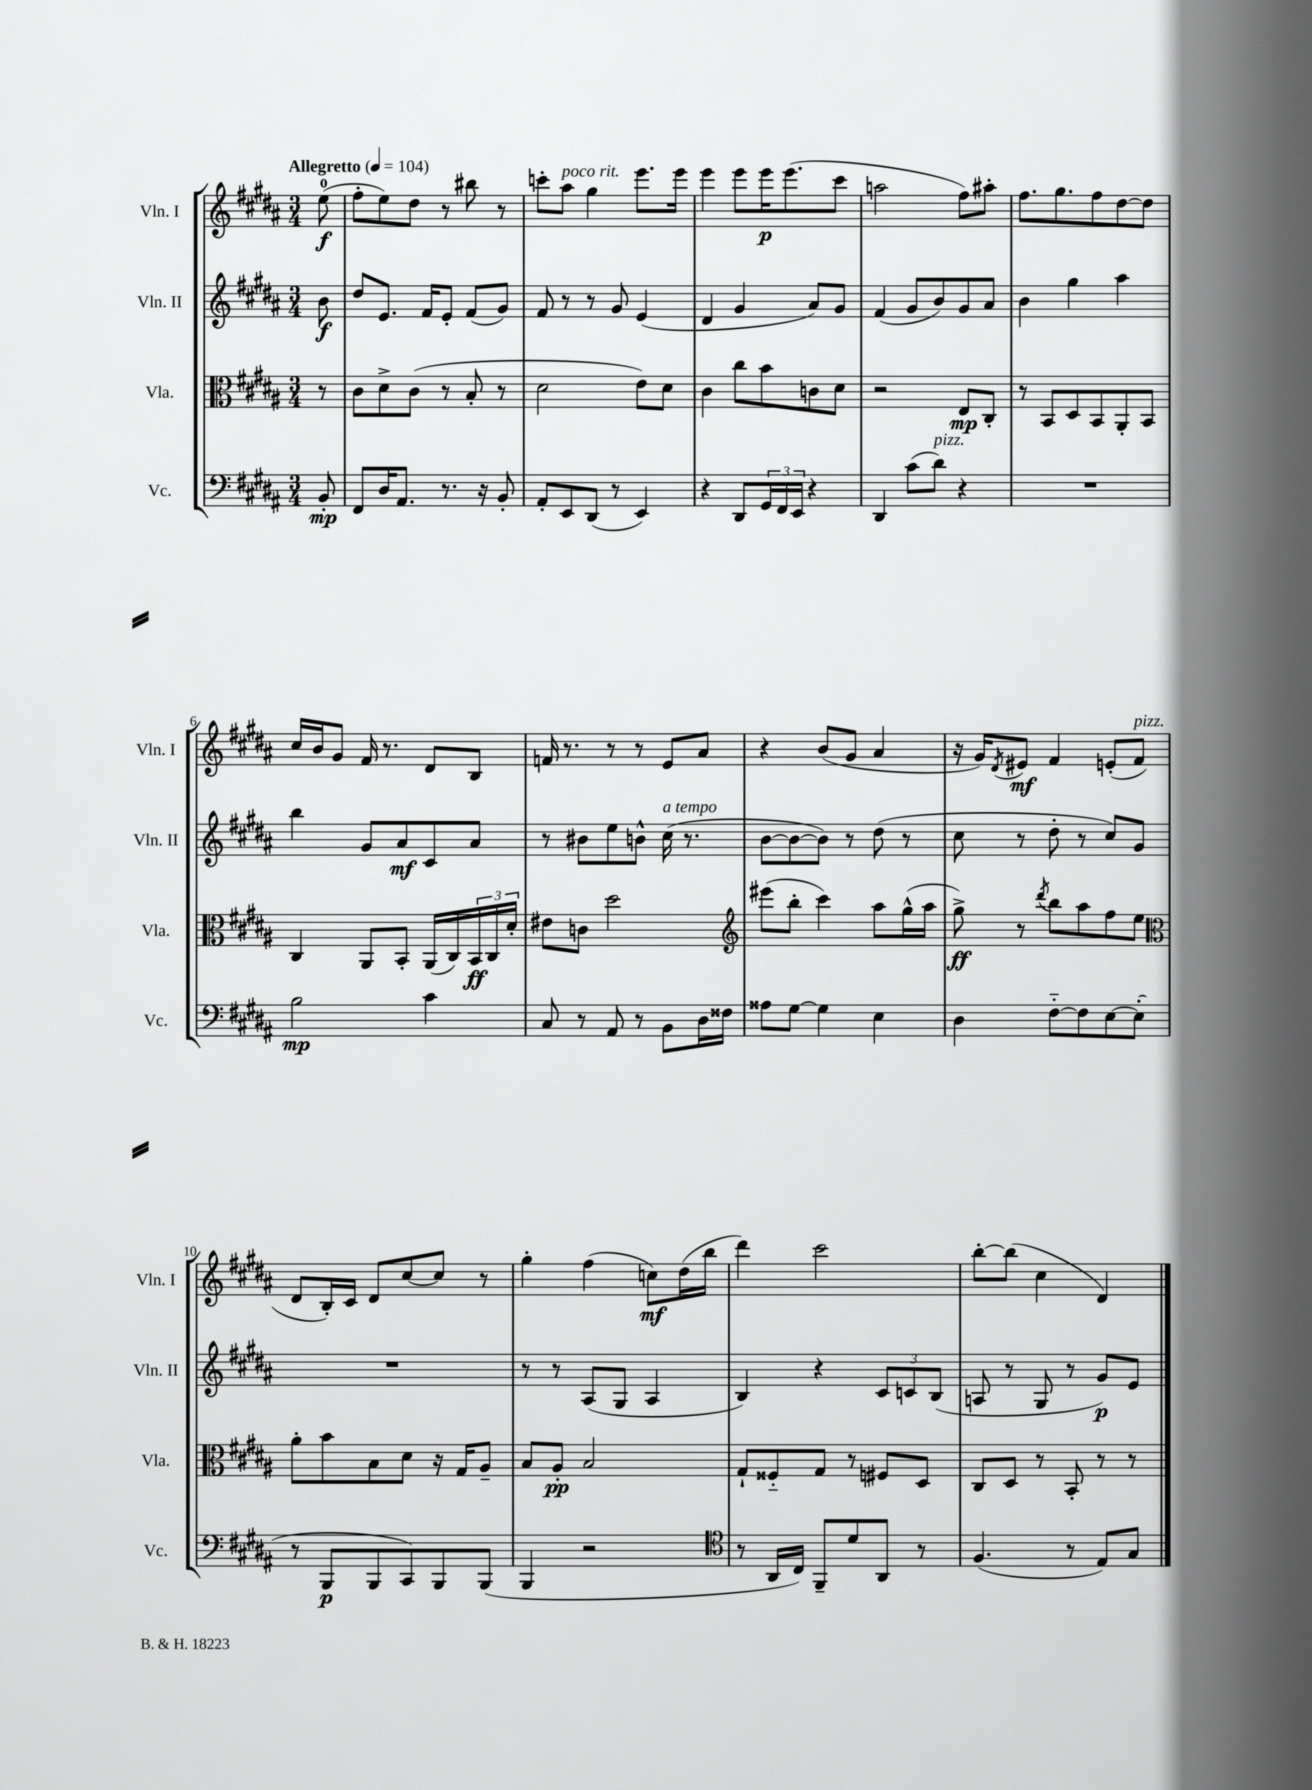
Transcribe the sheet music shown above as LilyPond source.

<<
\new StaffGroup <<
\new Staff = "s0" \with { instrumentName = "Vln. I" shortInstrumentName = "Vln. I" } {
    \clef treble \key b \major \numericTimeSignature \time 3/4 \partial 8 \tempo "Allegretto" 4 = 104
    e''8-0\f( |
    fis''8-. e''8) dis''8 r8 bis''8 r8 |
    c'''8-. ais''8^\markup { \italic "poco rit." } gis''4 e'''8. e'''16 |
    e'''4 e'''8 e'''16\p e'''8.( cis'''8 |
    a''2 fis''8) ais''8-. |
    fis''8. gis''8. fis''8 dis''8~ dis''8 |
    cis''16 b'16 gis'8 fis'16 r8. dis'8 b8 |
    f'16 r8. r8 r8 e'8 ais'8 |
    r4 b'8( gis'8 ais'4 |
    r16 gis'16) \acciaccatura { dis'8 } eis'8\mf fis'4 e'8-.( fis'8^\markup { \italic "pizz." } |
    dis'8 b16-.) cis'16 dis'8 cis''8~ cis''8 r8 |
    gis''4-. fis''4( c''8\mf) dis''16( b''16 |
    dis'''4) cis'''2 |
    b''8~-. b''8( cis''4 dis'4) \bar "|." |
}
\new Staff = "s1" \with { instrumentName = "Vln. II" shortInstrumentName = "Vln. II" } {
    \clef treble \key b \major \numericTimeSignature \time 3/4 \partial 8
    b'8\f |
    dis''8 e'8. fis'16 e'8-. fis'8( gis'8) |
    fis'8 r8 r8 gis'8 e'4( |
    dis'4 gis'4 ais'8) gis'8 |
    fis'4( gis'8 b'8) gis'8 ais'8 |
    b'4 gis''4 ais''4 |
    b''4 gis'8 ais'8\mf cis'8 ais'8 |
    r8 bis'8 e''8 b'8-^ cis''16^\markup { \italic "a tempo" }( r8. |
    b'8~ b'8~ b'8) r8 dis''8( r8 |
    cis''8 r8 dis''8-. r8 cis''8) gis'8 |
    R2. |
    r8 r8 ais8( gis8 ais4 |
    b4) r4 \tuplet 3/2 { cis'8 c'8 b8( } |
    a8 r8 gis8 r8 gis'8\p) e'8 \bar "|." |
}
\new Staff = "s2" \with { instrumentName = "Vla." shortInstrumentName = "Vla." } {
    \clef alto \key b \major \numericTimeSignature \time 3/4 \partial 8
    r8 |
    cis'8 dis'8-> cis'8( r8 b8-. r8 |
    dis'2 e'8) dis'8 |
    cis'4 cis''8 b'8 c'8 dis'8 |
    r2 e8\mp cis8-. |
    r8 b,8 dis8 b,8 ais,8-. b,8 |
    cis4 ais,8 b,8-. ais,16( cis16) \tuplet 3/2 { b,16\ff cis16 dis'16-. } |
    eis'8 c'8 dis''2 |
    \clef treble eis'''8( b''8-. cis'''4) ais''8 gis''16-^( ais''16 |
    gis''8->\ff) r8 \acciaccatura { dis'''8 } b''8 ais''8 fis''8 e''8 |
    \clef alto ais'8-. b'8 b8 dis'8 r16 gis16 ais8-- |
    b8 ais8-.\pp b2 |
    gis8-! fisis8-_ gis8 r8 fis8 dis8 |
    cis8 dis8 r8 b,8-. r8 r8 \bar "|." |
}
\new Staff = "s3" \with { instrumentName = "Vc." shortInstrumentName = "Vc." } {
    \clef bass \key b \major \numericTimeSignature \time 3/4 \partial 8
    b,8-.\mp |
    fis,8 dis16 ais,8. r8. r16 b,8-. |
    ais,8-. e,8 dis,8( r8 e,4) |
    r4 dis,8 \tuplet 3/2 { gis,16 fis,16 e,16 } r4 |
    dis,4 cis'8( dis'8^\markup { \italic "pizz." }) r4 |
    R2. |
    b2\mp cis'4 |
    cis8 r8 ais,8 r8 b,8 dis16 fisis16 |
    aisis8 gis8~ gis4 e4 |
    dis4 fis8~-_ fis8 e8~ e8-.( |
    r8 b,,8\p b,,8 cis,8) b,,8 b,,8( |
    b,,4 r2 |
    \clef tenor r8 ais,16 cis16) fis,8-- dis'8 ais,8 r8 |
    fis4.( r8 e8) gis8 \bar "|." |
}
>>
>>
